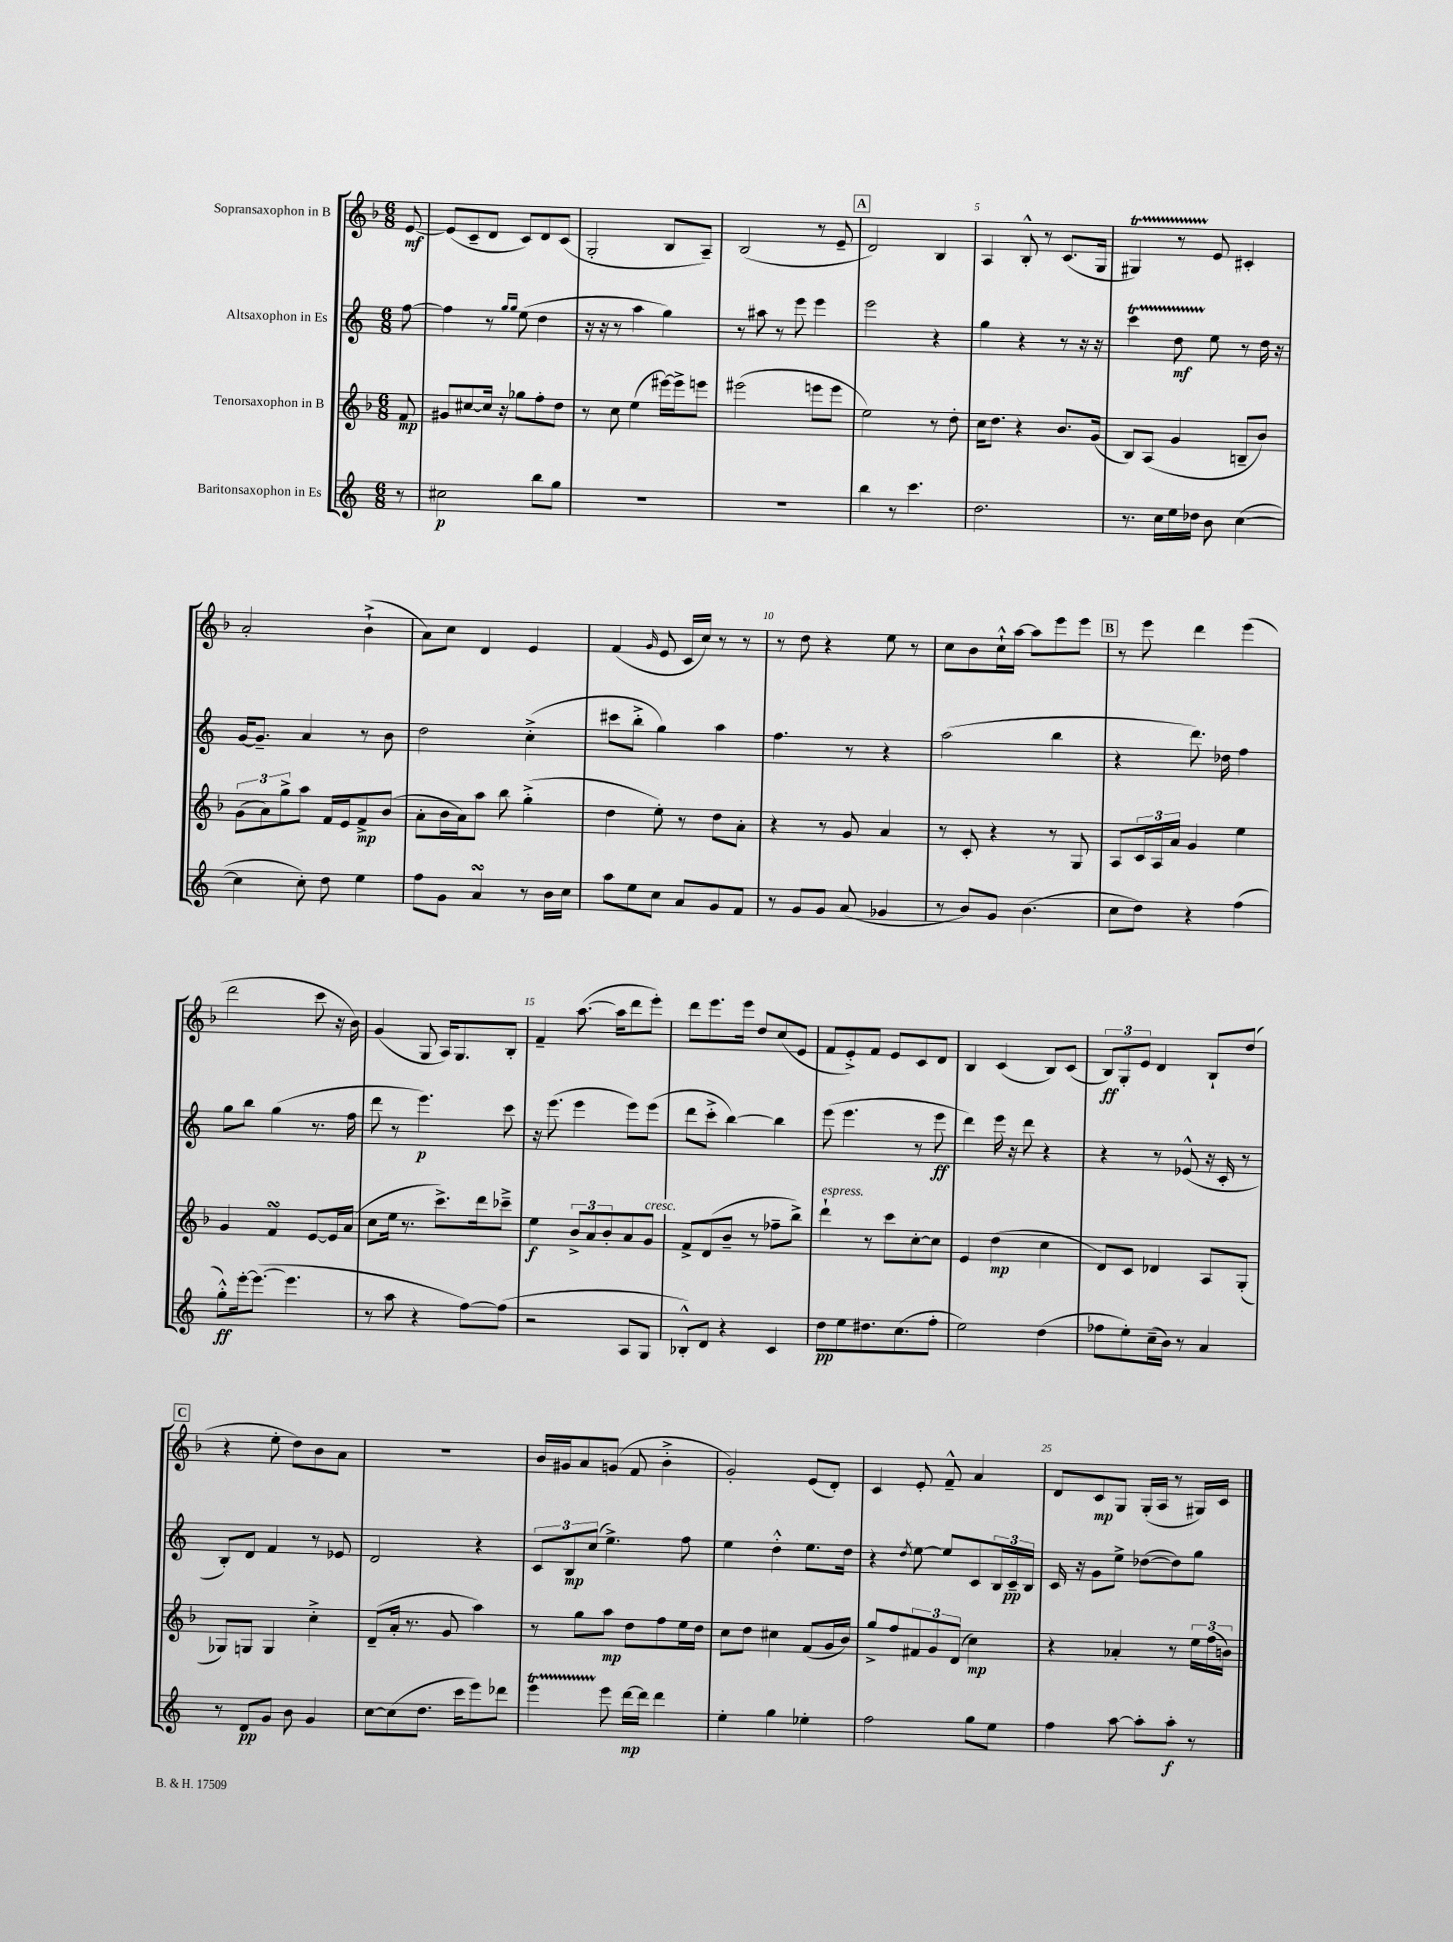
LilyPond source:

<<
\new StaffGroup <<
\new Staff = "s0" \with { instrumentName = "Sopransaxophon in B" } {
    \clef treble \key f \major \numericTimeSignature \time 6/8 \partial 8
    e'8~\mf |
    e'8( c'8-- d'8 c'8) d'8 c'8( |
    g2-. bes8 a8--) |
    bes2( r8 e'8-- |
    \mark \markup { \box "A" } d'2) bes4 |
    a4 bes8-.-^ r8 c'8.( g16 |
    gis4\startTrillSpan) r8 e'8\stopTrillSpan cis'4-. |
    a'2-. bes'4-!->( |
    a'8) c''8 d'4 e'4 |
    f'4( \grace { g'16 } e'8 c'16 c''16) r8 r8 |
    r8 d''8 r4 e''8 r8 |
    c''8 bes'8 c''16-!-^ a''16~ a''8 e'''8 e'''8 |
    \mark \markup { \box "B" } r8 e'''8 d'''4 e'''4( |
    d'''2 c'''8 r16 bes'16) |
    g'4( g8 a16) g8. bes8-. |
    f'4-- a''8.~( a''16 d'''8 e'''8-.) |
    d'''8 e'''8. e'''16 d''8 c''8( e'8 |
    f'8 e'8-.->) f'8 e'8 c'8 d'8 |
    bes4 c'4( bes8) c'8( |
    \tuplet 3/2 { bes8\ff) g8-. e'8 } d'4 bes8-! d''8( |
    \mark \markup { \box "C" } r4 e''8-. d''8) bes'8 a'8 |
    R2. |
    bes'16 gis'16 a'8 g'8( f'8 bes'4-.-> |
    g'2-.) e'8( d'8-.) |
    c'4 e'8-. f'8---^ a'4 |
    d'8 c'8\mp g8 g16-.( a16 r8 gis16) c'16 \bar "|." |
}
\new Staff = "s1" \with { instrumentName = "Altsaxophon in Es" } {
    \clef treble \key c \major \numericTimeSignature \time 6/8 \partial 8
    f''8~ |
    f''4 r8 \grace { g''16 g''16 } e''8( d''4 |
    r16 r16 r8 a''4 g''4) |
    r8 ais''8 r8 e'''8 e'''4 |
    \mark \markup { \box "A" } e'''2 r4 |
    g''4 r4 r8 r16 r16 |
    c'''4\startTrillSpan d''8\mf e''8\stopTrillSpan r8 d''16 r16 |
    g'16~ g'8.-- a'4 r8 b'8 |
    d''2 c''4-.->( |
    cis'''8 b''8-.-> g''4) a''4 |
    f''4. r8 r4 |
    a''2( b''4 |
    \mark \markup { \box "B" } r4 d'''8.) des''16 f''4 |
    g''8 b''8 g''4( r8. f''16 |
    d'''8 r8 e'''4.\p) c'''8 |
    r16 e'''8.( e'''4 e'''8) e'''8( |
    d'''8 c'''8-.-> b''4~) b''4 |
    e'''8( e'''4. r8 e'''8\ff |
    d'''4) e'''16 r16 d'''8 r4 |
    r4 r8 ees'8-^( r16 c'16-. r8 |
    \mark \markup { \box "C" } b8-.) d'8 f'4 r8 ees'8 |
    d'2 r4 |
    \tuplet 3/2 { c'8 b8\mp c''8( } e''4.->) f''8 |
    e''4 d''4-.-^ e''8. d''16 |
    r4 \acciaccatura { d''8 } e''8~ e''8 c'8 \tuplet 3/2 { b16 c'16--\pp b16 } |
    c'16 r16 g'8 e''8-> des''8~( des''8) g''8 \bar "|." |
}
\new Staff = "s2" \with { instrumentName = "Tenorsaxophon in B" } {
    \clef treble \key f \major \numericTimeSignature \time 6/8 \partial 8
    f'8\mp |
    gis'8 cis''8~ cis''16 r16 ges''8 f''8-. d''8 |
    r8 c''8 e''4( eis'''16~) eis'''16-> e'''8 |
    eis'''2( e'''8 e'''8 |
    \mark \markup { \box "A" } e''2) r8 d''8-. |
    c''16 d''8. r4 bes'8. g'16( |
    bes8) a8( g'4 b8-- bes'8) |
    \tuplet 3/2 { g'8( a'8) g''8-> } a''8 f'16 e'16 f'8->\mp bes'8( |
    a'8-. bes'16 a'16) a''8 bes''8 g''4-.->( |
    d''4 e''8-.) r8 d''8 a'8-. |
    r4 r8 g'8 a'4 |
    r8 c'8-. r4 r8 g8 |
    \mark \markup { \box "B" } a8 \tuplet 3/2 { c'16 a16 a'16 } g'4 e''4 |
    g'4 f'4\turn e'8~ e'16 a'16( |
    c''8 e''16 r8. c'''8.->) d'''16 ces'''8---> |
    e''4\f \tuplet 3/2 { bes'8-> a'8 bes'8-. } a'8 g'8^\markup { \italic "cresc." } |
    f'8-> d'8( bes'8-- r8 fes''8-- bes''8->) |
    d'''4-!^\markup { \italic "espress." } r8 c'''8 c''8~-. c''8 |
    e'4 d''4\mp( c''4 |
    d'8) c'8 des'4 a8 g8-.( |
    \mark \markup { \box "C" } ges8) g8 g4 c''4-.-> |
    d'8--( a'16-. r8. g'8 a''4) |
    r8 g''8 a''8\mp d''8 f''8 e''16 d''16 |
    c''8 d''8 cis''4 f'8( g'16 bes'16) |
    g''8-> f''8 \tuplet 3/2 { fis'8 g'8 d'8( } c''4\mp) |
    r4 aes'4-. r8 \tuplet 3/2 { e''16 f''16( b'16) } \bar "|." |
}
\new Staff = "s3" \with { instrumentName = "Baritonsaxophon in Es" } {
    \clef treble \key c \major \numericTimeSignature \time 6/8 \partial 8
    r8 |
    cis''2\p b''8 g''8 |
    R2. |
    R2. |
    \mark \markup { \box "A" } b''4 r8 c'''4. |
    d''2. |
    r8. c''16 e''16 des''16 b'8 c''4~( |
    c''4 c''8-.) d''8 e''4 |
    f''8 g'8 a'4\turn r8 b'16 c''16 |
    a''8 e''8 c''8 a'8 g'8 f'8 |
    r8 g'8 g'8 a'8( ges'4 |
    r8 b'8) g'8 b'4.( |
    \mark \markup { \box "B" } c''8 d''8) r4 f''4( |
    g''8-.-^\ff) e'''16~-. e'''8.~( e'''4. |
    r8 a''8 r4 f''8~) f''8( |
    r2 a8 g8 |
    bes8-.-^) d'8 r4 c'4 |
    d''8\pp e''8 dis''8. c''8.( f''8-. |
    e''2) d''4( |
    fes''8 e''8-.) c''16--( b'16) r8 a'4 |
    \mark \markup { \box "C" } r8 d'8\pp g'8 b'8 g'4 |
    c''8~ c''8( d''8. c'''16 e'''8) des'''8 |
    e'''4\startTrillSpan e'''8\stopTrillSpan d'''16~\mp d'''16 d'''4 |
    e''4-. g''4 ees''4-. |
    f''2 g''8 e''8 |
    f''4 a''8~ a''8-. a''8-.\f r8 \bar "|." |
}
>>
>>
\layout { \context { \Score \override BarNumber.break-visibility = ##(#f #t #t) barNumberVisibility = #(every-nth-bar-number-visible 5) } }
